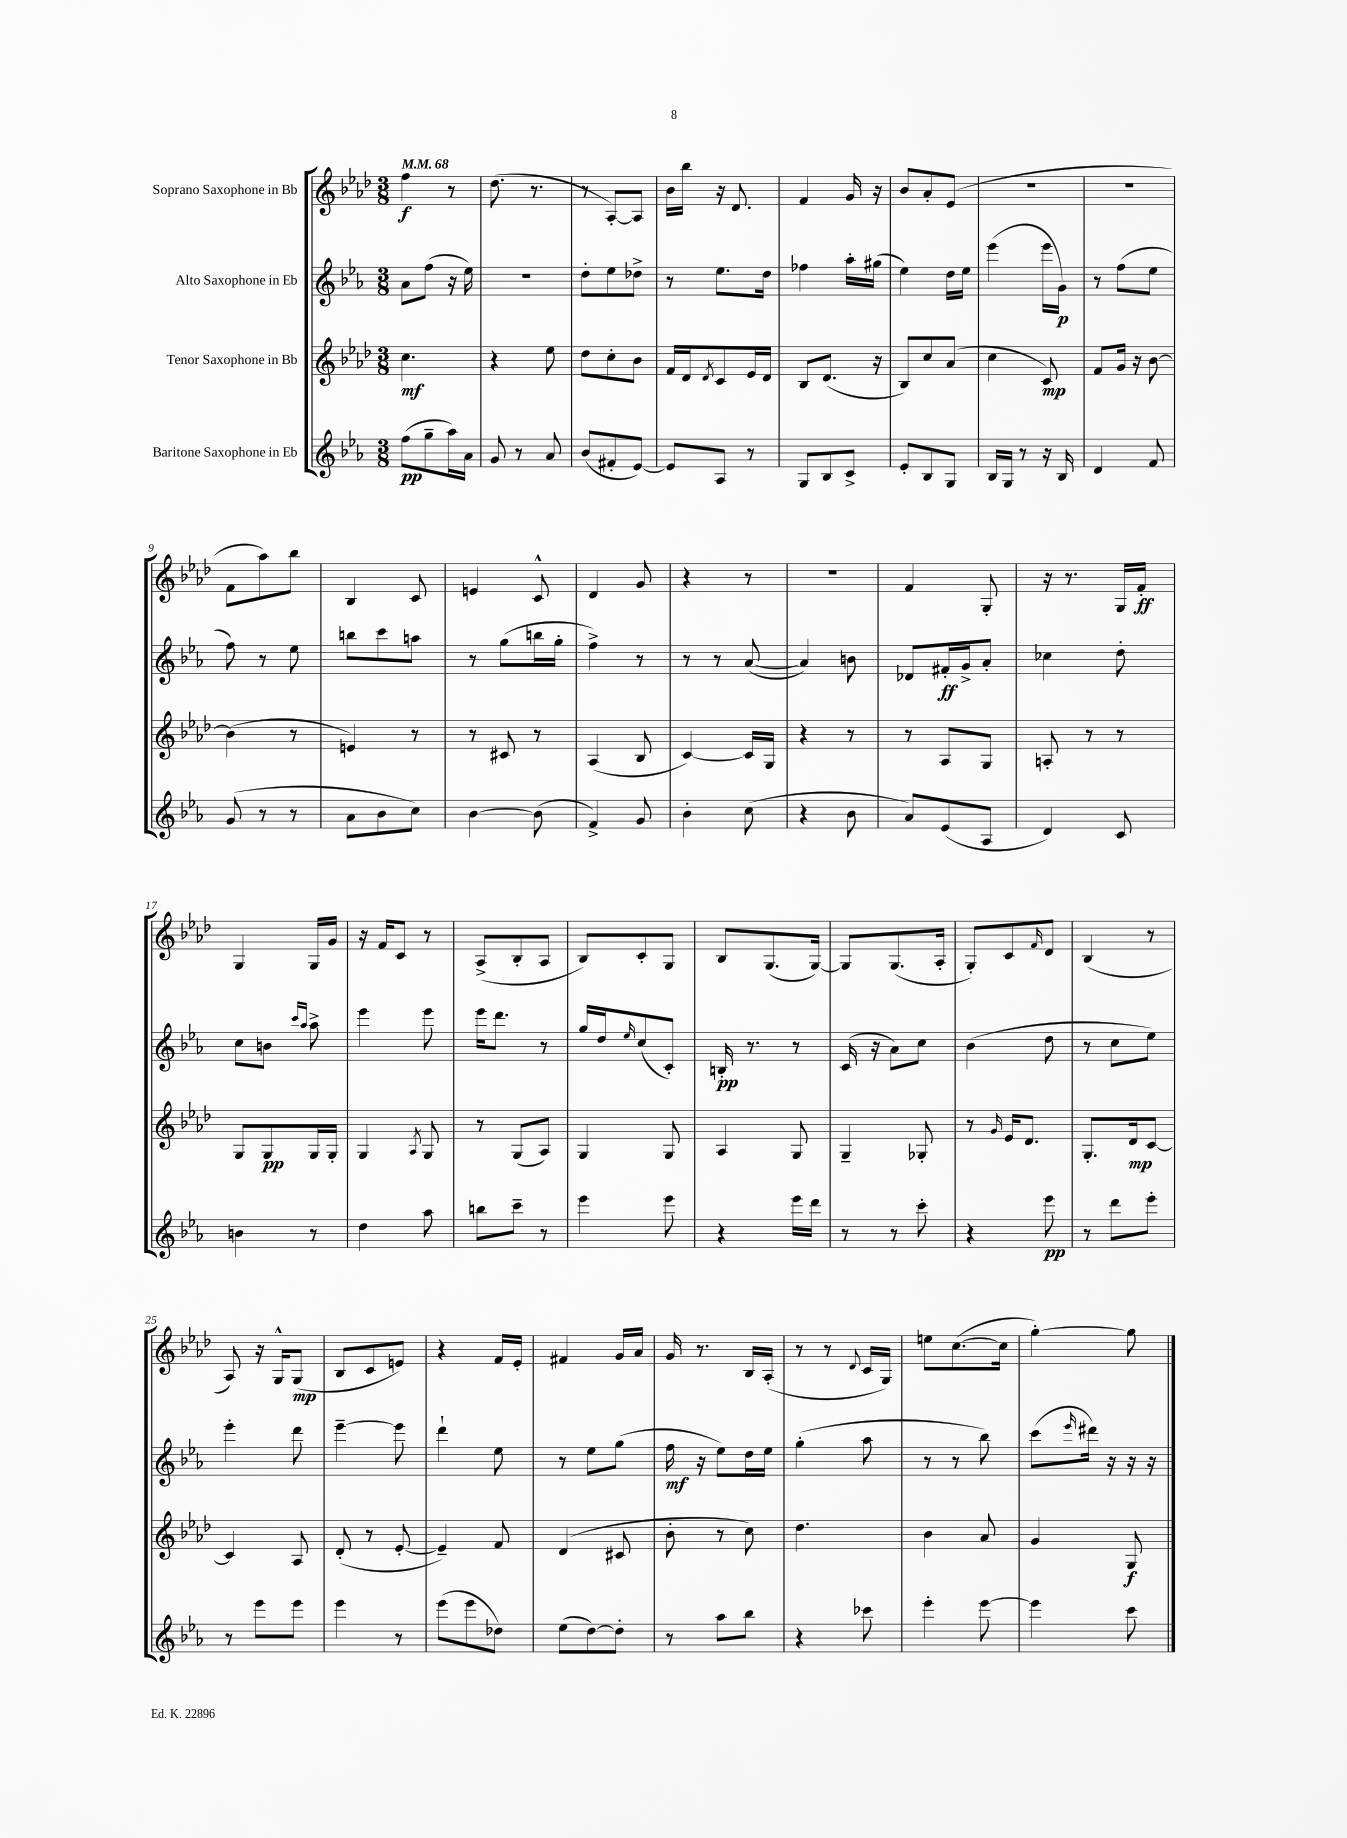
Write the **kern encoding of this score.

**kern	**kern	**kern	**kern
*staff4	*staff3	*staff2	*staff1
*clefG2	*clefG2	*clefG2	*clefG2
*k[b-e-a-]	*k[b-e-a-d-]	*k[b-e-a-]	*k[b-e-a-d-]
*M3/8	*M3/8	*M3/8	*M3/8
*MM68	*MM68	*MM68	*MM68
(8ff	4.cc	8a-	4ff
8gg~	.	(8ff	.
16aa-)	.	16r	8r
16a-	.	16ee-)	.
=	=	=	=
8g	4r	4.r	(8.dd-
8r	.	.	.
.	.	.	8.r
8a-	8ee-	.	.
=	=	=	=
(8b-	8dd-	8dd'	8r
8f#'	8cc'	8ee-	[8A-')
[8e-)	8b-	8dd-^	8A-]
=	=	=	=
8e-]	16f	8r	16b-
.	16d-	.	16bb-
.	8qd-	.	.
8A-	8c	8.ee-	16r
.	.	.	8.d-
8r	16e-	.	.
.	16d-	16dd	.
=	=	=	=
8G	8B-	4ff-	4f
8B-	(8.d-	.	.
8c^	.	16aa-'	16g
.	16r	(16gg#	16r
=	=	=	=
8e-'	8B-)	4ee-)	8b-
8B-	8cc	.	8a-'
8G	(8a-	16dd	(8e-
.	.	16ee-	.
=	=	=	=
16B-	4cc	(4eee-	4.r
16G	.	.	.
8r	.	.	.
16r	8c)	16eee-	.
16B-	.	16g)	.
=	=	=	=
4d	8f	8r	4.r
.	16g	(8ff	.
.	16r	.	.
8f	[8b-	8ee-	.
=	=	=	=
(8g	(4b-]	8ff)	8f
8r	.	8r	8aa-)
8r	8r	8ee-	8bb-
=	=	=	=
8a-	4e)	8bb	4B-
8b-	.	8ccc	.
8cc)	8r	8aa	8c
=	=	=	=
[4b-	8r	8r	4e
.	8c#	(8gg	.
(8b-]	8r	16bb	8c^^
.	.	16gg'	.
=	=	=	=
4f^)	(4A-	4ff^)	4d-
8g	8B-	8r	8g
=	=	=	=
4b-'	[4c)	8r	4r
.	.	8r	.
(8cc	16c]	([8a-	8r
.	16G	.	.
=	=	=	=
4r	4r	4a-])	4.r
8b-	8r	8b	.
=	=	=	=
8a-)	8r	8d-	4f
(8e-	8A-	16f#'	.
.	.	16g^	.
8A-	8G	8a-'	8G'
=	=	=	=
4d)	8A'	4cc-	16r
.	.	.	8.r
.	8r	.	.
8c	8r	8dd'	16G
.	.	.	16f'
=	=	=	=
4b	8G	8cc	4G
.	8G	8b	.
.	.	16qqccc	.
.	.	16qqaa-	.
8r	16G	8aa-^	16G
.	16G'	.	16g
=	=	=	=
4dd	4G	4eee-	16r
.	.	.	16f
.	.	.	8c
.	8qA-	.	.
8aa-	8G	8eee-	8r
=	=	=	=
8bb	8r	16eee-	(8A-^
.	.	8.ddd	.
8ccc~	(8G	.	8B-'
8r	8A-)	8r	8A-
=	=	=	=
4eee-	4G	16gg	8B-)
.	.	16dd	.
.	.	16qqee-	.
.	.	(8cc	8c'
8eee-	8G	8c')	8G
=	=	=	=
4r	4A-	16B'	8B-
.	.	8.r	.
.	.	.	(8.G
16eee-	8G	8r	.
16ddd	.	.	[16G)
=	=	=	=
8r	4G~	(16c	8G]
.	.	16r	.
8r	.	8a-)	(8.G
8ccc'	8G-'	8cc	.
.	.	.	16A-'
=	=	=	=
4r	8r	(4b-	8G')
.	16qqg	.	.
.	16e-	.	8c
.	8.d-	.	.
.	.	.	16qqf
8eee-	.	8dd	8d-
=	=	=	=
8r	8.G'	8r	(4B-
8ddd	.	8cc	.
.	16d-	.	.
8eee-'	[8c	8ee-)	8r
=	=	=	=
8r	4c]	4eee-'	8A-)
8eee-	.	.	16r
.	.	.	16G^^
8eee-	8A-	8ddd	(8G
=	=	=	=
4eee-	(8d-'	[4eee-~	8B-
.	8r	.	8c
8r	[8e-'	8eee-]	8e)
=	=	=	=
(8eee-	4e-~])	4ddd`	4r
8eee-	.	.	.
8dd-)	8f	8ee-	16f
.	.	.	16e-'
=	=	=	=
(8ee-	(4d-	8r	4f#
[8dd)	.	8ee-	.
8dd']	8c#	(8gg	16g
.	.	.	16a-
=	=	=	=
8r	8b-'	16ff	16g
.	.	16r	8.r
8aa-	8r	8ee-)	.
8bb-	8cc)	16dd	16B-
.	.	16ee-	(16A-'
=	=	=	=
4r	4.dd-	(4gg'	8r
.	.	.	8r
.	.	.	8qqd-
8ccc-	.	8aa-	16c
.	.	.	16G)
=	=	=	=
4eee-'	4b-	8r	8ee
.	.	8r	([8.cc
[8eee-	8a-	8bb-)	.
.	.	.	16cc]
=	=	=	=
4eee-]	4g	(8ccc	[4gg')
.	.	16qqeee-	.
.	.	16ddd#)	.
.	.	16r	.
8ccc	8G	16r	8gg]
.	.	16r	.
==	==	==	==
*-	*-	*-	*-
